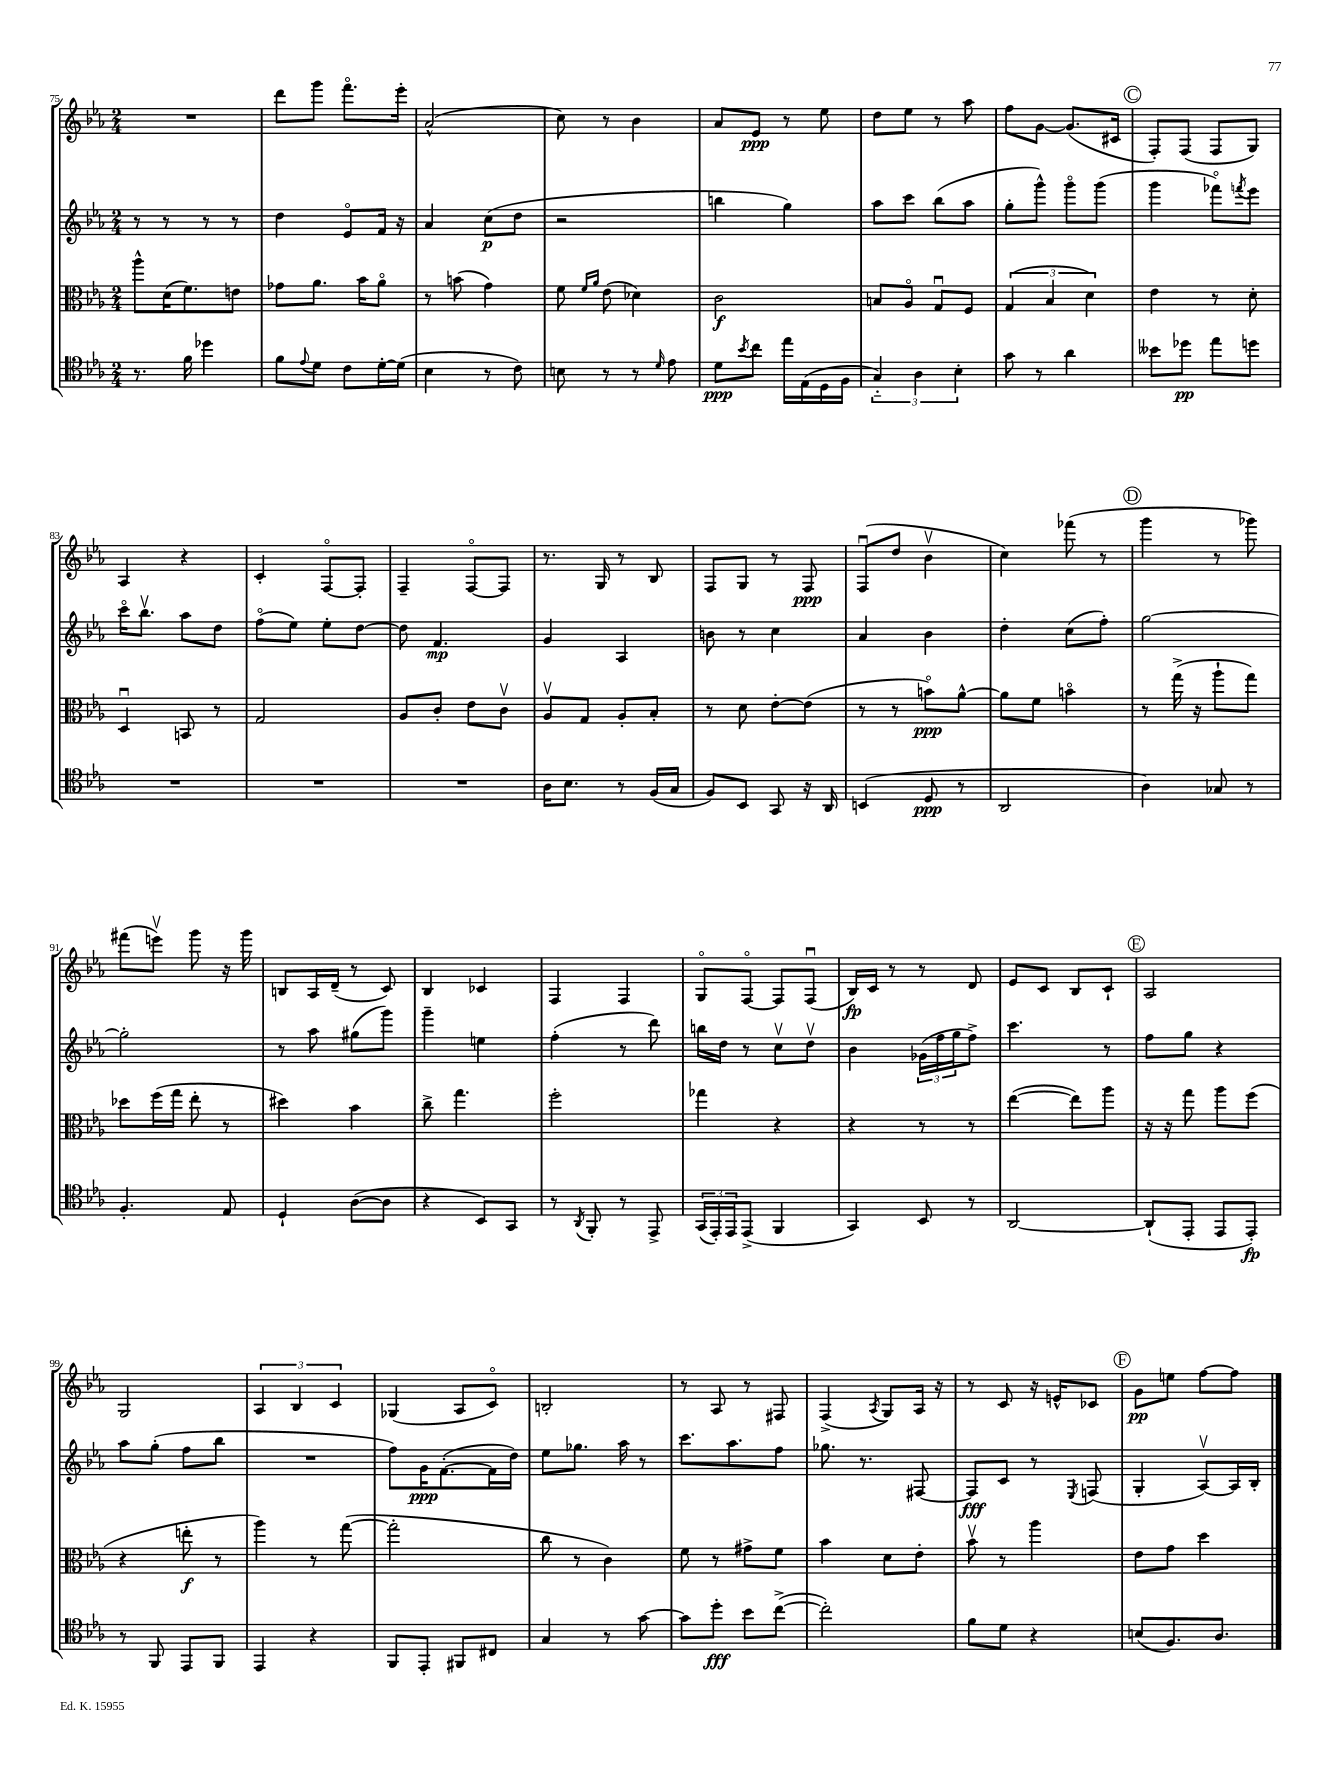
<<
\new StaffGroup <<
\new Staff = "s0" {
    \clef treble \key ees \major \numericTimeSignature \time 2/4
    R2 |
    d'''8 g'''8 f'''8.\flageolet ees'''16-. |
    aes'2-^( |
    c''8) r8 bes'4 |
    aes'8 ees'8\ppp r8 ees''8 |
    d''8 ees''8 r8 aes''8 |
    f''8 g'8~ g'8.( cis'16 |
    \mark \markup { \circle "C" } f8-.) f8( f8 g8) |
    aes4 r4 |
    c'4-. f8~\flageolet f8-. |
    f4-- f8~\flageolet f8 |
    r8. g16 r8 bes8 |
    f8 g8 r8 f8\ppp |
    f8\downbow( d''8 bes'4\upbow |
    c''4) fes'''8( r8 |
    \mark \markup { \circle "D" } g'''4 r8 ges'''8) |
    fis'''8( e'''8\upbow) g'''8 r16 g'''16 |
    b8 aes16 d'16--( r8 c'8) |
    bes4 ces'4 |
    f4 f4 |
    g8\flageolet f8~\flageolet f8 f8\downbow( |
    bes16\fp) c'16 r8 r8 d'8 |
    ees'8 c'8 bes8 c'8-! |
    \mark \markup { \circle "E" } aes2 |
    g2 |
    \tuplet 3/2 { aes4 bes4 c'4 } |
    ges4( aes8 c'8\flageolet) |
    b2-. |
    r8 aes8 r8 fis8 |
    f4->( \acciaccatura { aes8 } g8) aes16 r16 |
    r8 c'8 r16 e'16-^ ces'8 |
    \mark \markup { \circle "F" } g'8\pp e''8 f''8~ f''8 \bar "|." |
}
\new Staff = "s1" {
    \clef treble \key ees \major \numericTimeSignature \time 2/4
    r8 r8 r8 r8 |
    d''4 ees'8\flageolet f'16 r16 |
    aes'4 c''8\p( d''8 |
    r2 |
    b''4 g''4) |
    aes''8 c'''8 bes''8( aes''8 |
    g''8-. g'''8-^) g'''8\flageolet g'''8( |
    \mark \markup { \circle "C" } g'''4 fes'''8\flageolet) \acciaccatura { f'''8 } ees'''8 |
    c'''16\flageolet bes''8.\upbow aes''8 d''8 |
    f''8\flageolet( ees''8) ees''8-. d''8~ |
    d''8 f'4.\mp |
    g'4 aes4 |
    b'8 r8 c''4 |
    aes'4 bes'4 |
    d''4-. c''8( f''8-.) |
    \mark \markup { \circle "D" } g''2~ |
    g''2-. |
    r8 aes''8 gis''8( g'''8) |
    g'''4-- e''4 |
    f''4-.( r8 d'''8) |
    b''16 d''16 r8 c''8\upbow d''8\upbow |
    bes'4 \tuplet 3/2 { ges'16( f''16 g''16 } f''8->) |
    c'''4. r8 |
    \mark \markup { \circle "E" } f''8 g''8 r4 |
    aes''8 g''8-.( f''8 bes''8 |
    R2 |
    f''8) g'16\ppp f'8.~-.( f'16 d''16) |
    ees''8 ges''8. aes''16 r8 |
    c'''8. aes''8. f''8 |
    ges''8. r8. fis8~ |
    fis8\fff c'8 r8 \acciaccatura { ees8 } f8( |
    \mark \markup { \circle "F" } g4-. aes8~\upbow) aes16 bes16-. \bar "|." |
}
\new Staff = "s2" {
    \clef alto \key ees \major \numericTimeSignature \time 2/4
    aes''8-^ d'16( f'8.) e'8 |
    ges'8 aes'8. bes'16 aes'8\flageolet |
    r8 b'8( g'4) |
    f'8 \grace { f'16 aes'16 } ees'8( des'4) |
    c'2\f |
    b8 aes8\flageolet g8\downbow f8 |
    \tuplet 3/2 { g4( bes4 d'4) } |
    \mark \markup { \circle "C" } ees'4 r8 d'8-. |
    d4\downbow b,8 r8 |
    g2 |
    aes8 c'8-. ees'8 c'8\upbow |
    aes8\upbow g8 aes8-. bes8-. |
    r8 d'8 ees'8~-. ees'8( |
    r8 r8 b'8\flageolet\ppp) aes'8~-^ |
    aes'8 f'8 b'4\flageolet |
    \mark \markup { \circle "D" } r8 g''16->( r16 aes''8-! g''8) |
    des''8 f''16( g''16 ees''8-. r8 |
    dis''4) bes'4 |
    c''8-> g''4. |
    f''2-. |
    ges''4 r4 |
    r4 r8 r8 |
    ees''4~( ees''8) aes''8 |
    \mark \markup { \circle "E" } r16 r16 g''8 aes''8 f''8( |
    r4 e''8-.\f r8 |
    aes''4) r8 g''8~( |
    g''2-. |
    c''8 r8 c'4) |
    f'8 r8 gis'8-> f'8 |
    bes'4 d'8 ees'8-. |
    bes'8\upbow r8 aes''4 |
    \mark \markup { \circle "F" } ees'8 g'8 d''4 \bar "|." |
}
\new Staff = "s3" {
    \clef tenor \key ees \major \numericTimeSignature \time 2/4
    r8. f'16 des''4 |
    f'8 \appoggiatura { ees'8 } d'8 c'8 d'16~-. d'16( |
    bes4 r8 c'8) |
    b8 r8 r8 \grace { d'16 } ees'8 |
    d'8\ppp \acciaccatura { bes'8 } c''8 ees''16 ees16( d16 f16 |
    \tuplet 3/2 { g4-_) aes4 bes4-. } |
    g'8 r8 aes'4 |
    \mark \markup { \circle "C" } beses'8 des''8\pp ees''8 d''8 |
    R2 |
    R2 |
    R2 |
    aes16 bes8. r8 f16( g16 |
    f8) bes,8 g,8 r16 aes,16 |
    b,4( d8\ppp r8 |
    aes,2 |
    \mark \markup { \circle "D" } aes4) ges8 r8 |
    f4.-. ees8 |
    d4-! aes8~( aes8 |
    r4 bes,8) g,8 |
    r8 \acciaccatura { aes,8 } f,8-. r8 ees,8-> |
    \tuplet 3/2 { g,16( ees,16-.) ees,16 } ees,8->( f,4 |
    g,4) bes,8 r8 |
    aes,2~ |
    \mark \markup { \circle "E" } aes,8-!( ees,8-. ees,8 ees,8-.\fp) |
    r8 f,8 ees,8 f,8 |
    ees,4 r4 |
    f,8 ees,8-. fis,8 cis8 |
    g4 r8 g'8~ |
    g'8 d''8-.\fff bes'8 c''8~->( |
    c''2-.) |
    f'8 d'8 r4 |
    \mark \markup { \circle "F" } b8( f8.) aes8. \bar "|." |
}
>>
>>
\layout { \context { \Score currentBarNumber = #75 } }
